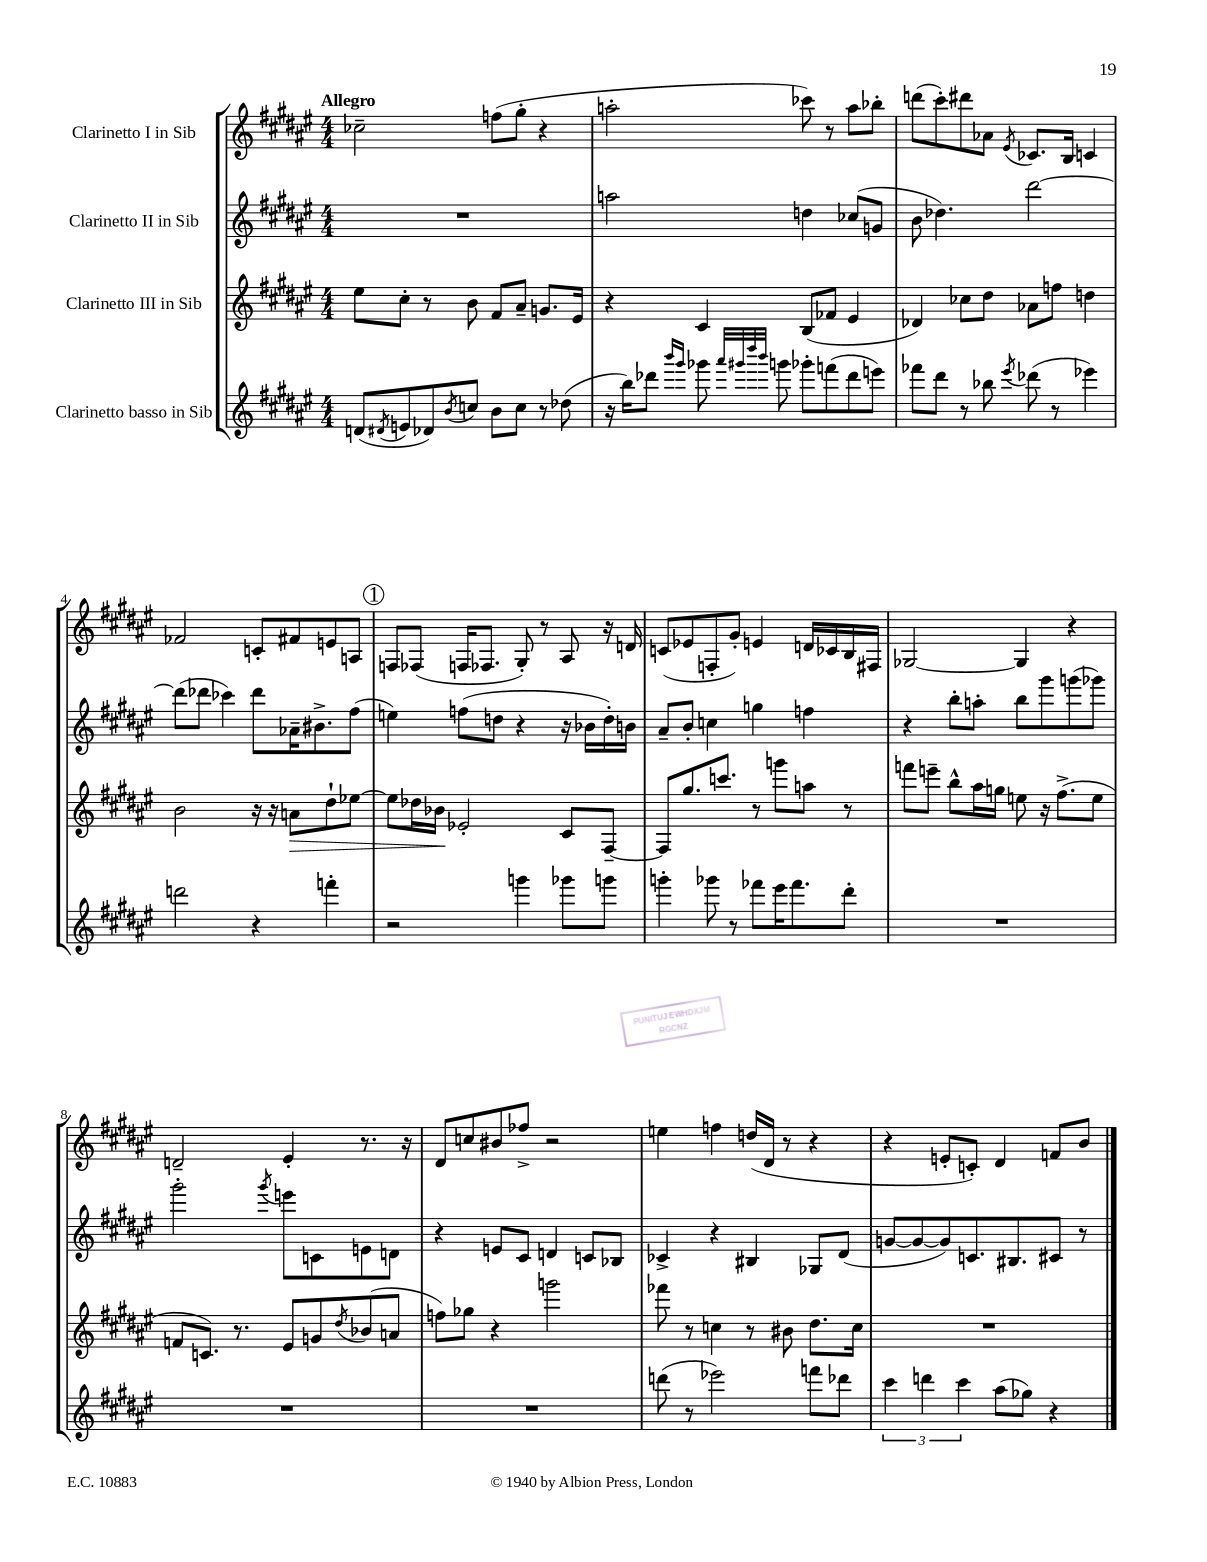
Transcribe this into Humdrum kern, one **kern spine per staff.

**kern	**kern	**dynam	**kern	**kern
*part4	*part3	*part3	*part2	*part1
*staff4	*staff3	*staff3	*staff2	*staff1
*I"Clarinetto basso in Sib	*I"Clarinetto III in Sib	*	*I"Clarinetto II in Sib	*I"Clarinetto I in Sib
*clefG2	*clefG2	*	*clefG2	*clefG2
*k[f#c#g#d#a#e#]	*k[f#c#g#d#a#e#]	*	*k[f#c#g#d#a#e#]	*k[f#c#g#d#a#e#]
*M4/4	*M4/4	*	*M4/4	*M4/4
=1	=1	=1	=1	=1
!	!	!	!	!LO:TX:a:B:t=Allegro
(8dn/L	8ee#\L	.	1r	2cc-X~\
8qd#X/	.	.	.	.
8en/	8cc#'\J	.	.	.
8d-X/)	8r	.	.	.
8qb/	.	.	.	.
8ccn/J	8b\	.	.	.
8b\L	8f#/L	.	.	(8ffn\L
8cc\J	8a#~/J	.	.	8gg#'\J
8r	8.gn/L	.	.	4r
(8dd-X\	.	.	.	.
.	16e#/Jk	.	.	.
=2	=2	=2	=2	=2
16r	4r	.	2aan\	2aan'\
16bb\KL)	.	.	.	.
8ddd-X\J	.	.	.	.
16qqbbb/LL	.	.	.	.
16qqggg#/JJ	.	.	.	.
8ggg-X\	4c#/	.	.	.
32qqaaa#/LLL	.	.	.	.
32qqggg#X/	.	.	.	.
32qqdddd#/	.	.	.	.
32qqbbb/JJJ	.	.	.	.
8gggn\	.	.	.	.
8ggg-X'\L	(8B/L	.	4ddn\	8ccc-X\)
(8fffn\	8f-X/J	.	.	8r
8ddd-\	4e#/	.	(8cc-X/L	8aa\L
8eeen\J)	.	.	8gn/J	8bb-X'\J
=3	=3	=3	=3	=3
8fff-X\L	4d-X/)	.	8b\	(8dddn\L
8ddd#\J	.	.	4.dd-X\)	8ccc#'\)
8r	8cc-X\L	.	.	8ddd#X\
8bb-X\	8dd#\J	.	.	8a-X\J
8qeee#/	.	.	.	8qe#/
(8ddd-X\	8a-X\L	.	[2ddd#\	8.c-X/L
8r	8ffn\J	.	.	.
.	.	.	.	16B/Jk
4eee-X\)	4ddn\	.	.	4cn/
!!LO:LB:g=z
=4	=4	=4	=4	=4
2dddn\	2b\	.	(8ddd#\L]	2f-X/
.	.	.	8ddd-X\J	.
.	.	.	4ccc-X\)	.
4r	16r	.	8ddd-\L	8cn'/L
.	16r	.	.	.
!	!	!LO:HP:b	!	!
.	8an\L	>	16a-X~\K	8f#X/
.	.	.	8.b#X^\	.
4fffn'\	8dd#`\	.	.	8en/
.	[8ee-X\J	.	(8ff#\J	8An/J
!!LO:REH:place=s1:t=1
=5	=5	=5	=5	=5
2r	8ee-\L]	.	4een\)	8Fn/L
.	16dd-X\L	.	.	(8F-X/J
.	16b-X\JJ	.	.	.
.	2e-X'/	]	(8ffn\L	16Fn/KL
.	.	.	.	8.F-X/J
.	.	.	8ddn\J	.
4gggn\	.	.	4r	8G#'/)
.	.	.	.	8r
8ggg-X\L	8c#/L	.	16r	8A#/
.	.	.	16b-X\LL	.
8gggn\J	[8F#~/J	.	16dd'\)	16r
.	.	.	16bn\JJ	16dn/
=6	=6	=6	=6	=6
4gggn'\	8F#/L]	.	8a#~/L	(8cn/L
.	8.gg#/	.	8b'/J	8e-X/
8ggg-X\	.	.	4ccn\	8Fn'/
.	8.cccn/J	.	.	.
8r	.	.	.	8g#'/J)
8fff-X\L	8r	.	4ggn\	4en/
16eee#\K	8gggn\L	.	.	.
8.fff-\	.	.	.	.
.	8aan\J	.	4ffn\	16dn/LL
.	.	.	.	16c-X/
8ddd#'\J	8r	.	.	16B/
.	.	.	.	16F#X/JJ
=7	=7	=7	=7	=7
1r	8fffn\L	.	4r	[2G-X/
.	8eeen~\J	.	.	.
.	8bb^^\L	.	8bb'\L	.
.	16aa#\L	.	8aan'\J	.
.	16ggn\JJ	.	.	.
.	8een\	.	8bb\L	4G-/]
.	16r	.	8ggg#\	.
.	(8.ff#^\L	.	.	.
.	.	.	(8gggn\	4r
.	8ee\J	.	8ggg-X\J)	.
!!LO:LB:g=z
=8	=8	=8	=8	=8
1r	8fn/L	.	2ggg#'\	2dn~/
.	8.cn/J)	.	.	.
.	8.r	.	.	.
.	.	.	8qggg#/	.
.	8e#/L	.	8eeen\L	4e#'/
.	8gn/	.	8cn\	.
.	8qdd#/	.	.	.
.	(8b-X/	.	8en\	8.r
.	8an/J	.	8dn\J	.
.	.	.	.	16r
=9	=9	=9	=9	=9
1r	8ffn\L)	.	4r	8d#/L
.	8gg-X\J	.	.	8ccn/
.	4r	.	8en/L	8b#X/
.	.	.	8c#/J	8ff-X^/J
.	2gggn\	.	4dn/	2r
.	.	.	8cn/L	.
.	.	.	8B-X/J	.
=10	=10	=10	=10	=10
(8dddn\	8fff-X\	.	4c-X^/	4een\
8r	8r	.	.	.
2eee-X\)	4ccn\	.	4r	4ffn\
.	8r	.	4B#X/	(16ddn/LL
.	.	.	.	16d#/JJ
.	8b#X\	.	.	8r
8fffn\L	8.dd#\L	.	8G-X/L	4r
8ddd-X\J	.	.	(8d#/J	.
.	16cc\Jk	.	.	.
=11	=11	=11	=11	=11
6ccc#\	1r	.	[8gn/L	4r
.	.	.	8g/_	.
6dddn\	.	.	.	.
.	.	.	8g/])	8en'/L
6ccc#\	.	.	.	.
.	.	.	8.cn/	8cn'/J)
(8aa#\L	.	.	.	4d#/
.	.	.	8.B#X/	.
8gg-X\J)	.	.	.	.
4r	.	.	8c#X/J	8fn/L
.	.	.	8r	8b/J
==	==	==	==	==
*-	*-	*-	*-	*-
